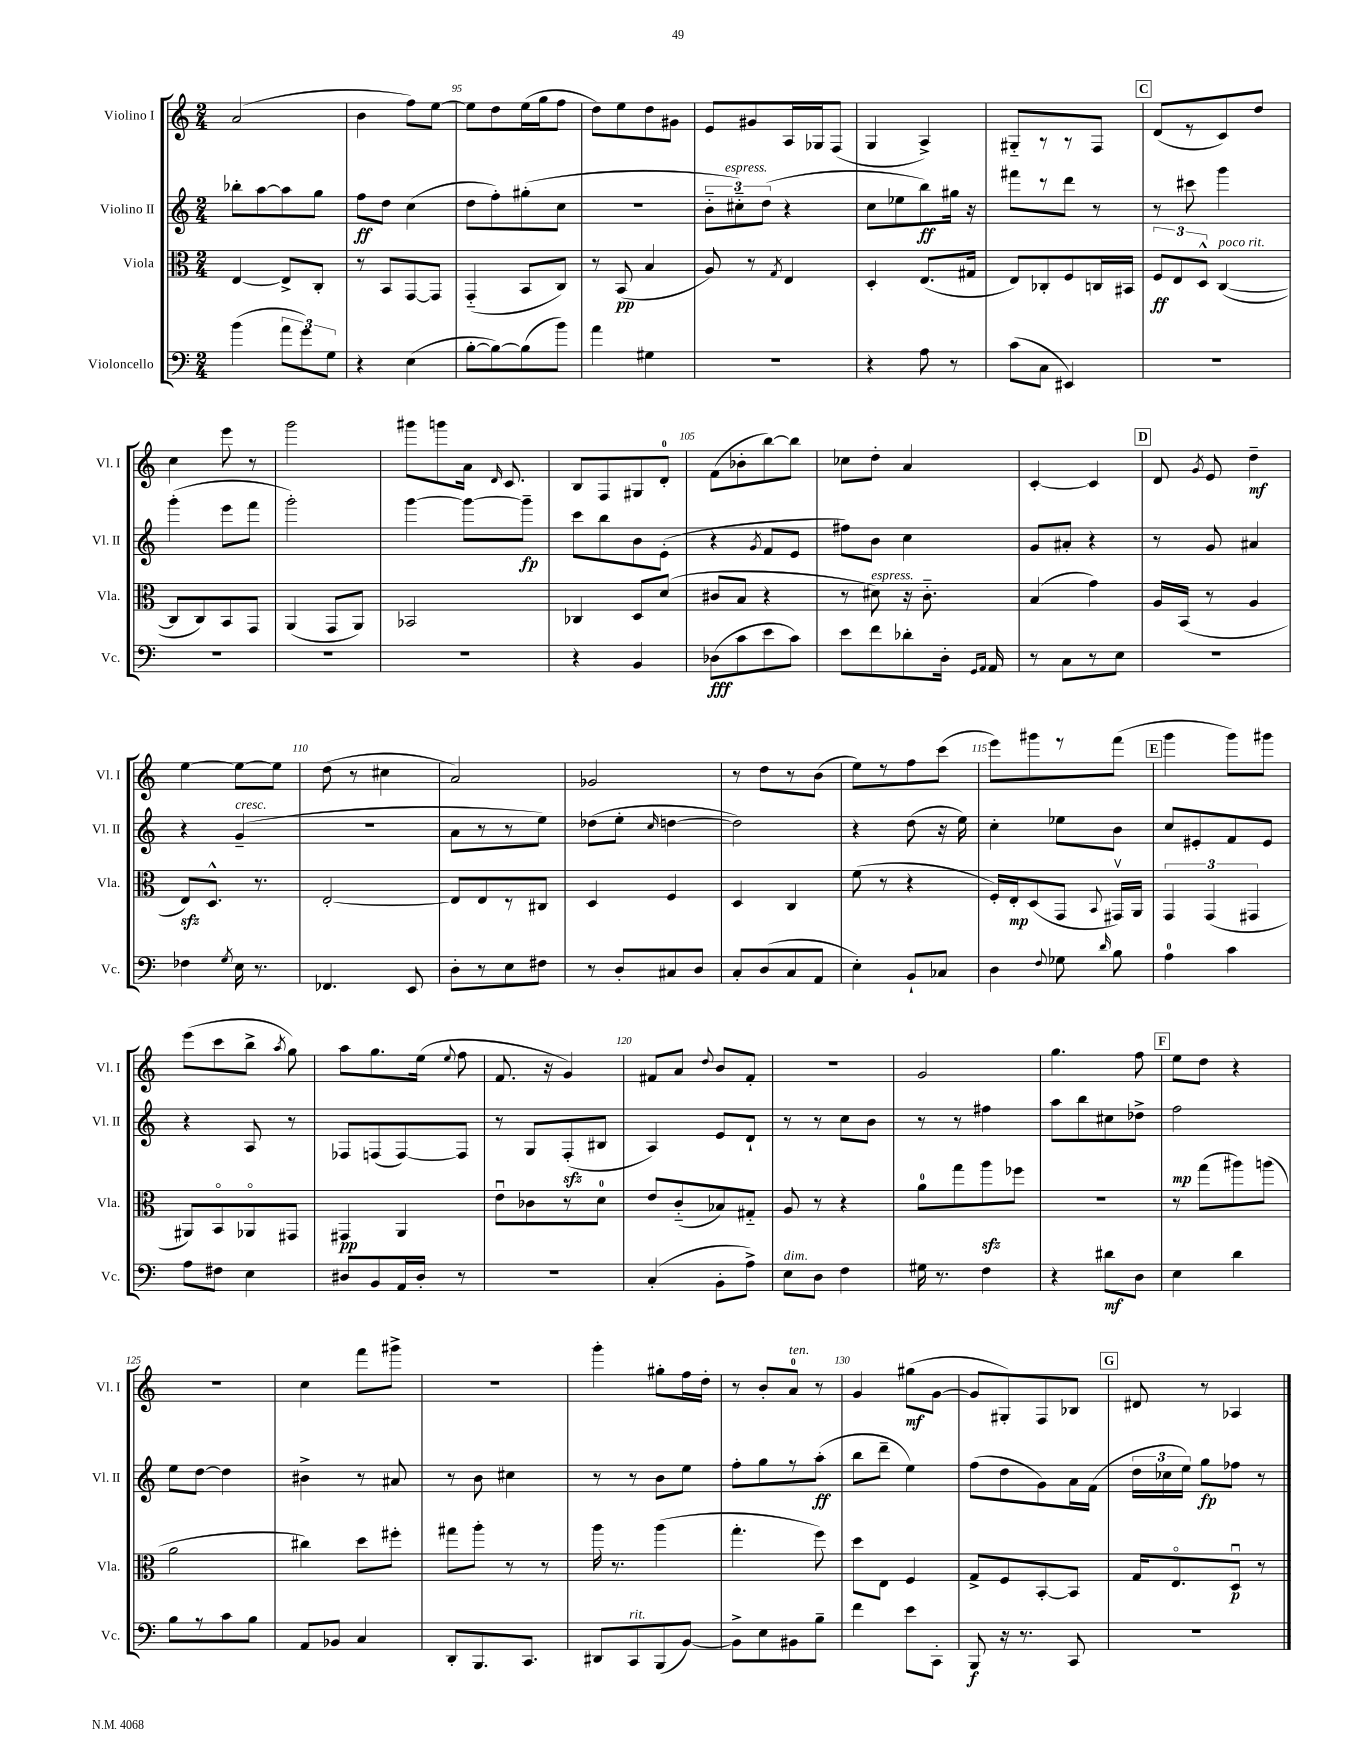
<<
\new StaffGroup <<
\new Staff = "s0" \with { instrumentName = "Violino I" shortInstrumentName = "Vl. I" } {
    \clef treble \key c \major \numericTimeSignature \time 2/4
    \autoBeamOff a'2( |
    b'4 f''8[) e''8]~ |
    e''8[ d''8 e''16( g''16 f''8] |
    d''8[) e''8 d''8 gis'8] |
    e'8[ gis'8 a16 ges16 f8]( |
    g4 a4->) |
    gis8[-_ r8 r8 f8] |
    \mark \markup { \box "C" } d'8[( r8 c'8) d''8] |
    c''4 e'''8 r8 |
    g'''2 |
    gis'''8[ g'''8 a'16] \grace { d'16 } c'8. |
    b8[ f8 gis8 d'8]-0-. |
    f'8[( bes'8-. b''8~) b''8] |
    ces''8[ d''8]-. a'4 |
    c'4~-. c'4 |
    \mark \markup { \box "D" } d'8 \acciaccatura { g'8 } e'8 d''4--\mf |
    e''4~ e''8[~ e''8] |
    d''8( r8 cis''4 |
    a'2) |
    ges'2 |
    r8 d''8[ r8 b'8]( |
    e''8[) r8 f''8 c'''8]( |
    e'''8[) gis'''8 r8 f'''8]( |
    \mark \markup { \box "E" } g'''4 g'''8[) gis'''8] |
    e'''8[( c'''8 b''8]-> \acciaccatura { a''8 } g''8) |
    a''8[ g''8. e''16]( \appoggiatura { e''8 } f''8 |
    f'8. r16 g'4) |
    fis'8[ a'8] \appoggiatura { d''8 } b'8[ fis'8]-. |
    r2 |
    g'2 |
    g''4. f''8 |
    \mark \markup { \box "F" } e''8[ d''8] r4 |
    R2 |
    c''4 f'''8[ gis'''8]-> |
    r2 |
    g'''4-. gis''8[-. f''16 d''16]-. |
    r8 b'8[-. a'8]-0^\markup { \italic "ten." } r8 |
    g'4 gis''8[\mf( g'8]~ |
    g'8[ gis8-.) f8 bes8] |
    \mark \markup { \box "G" } dis'8 r8 aes4 \bar "|." |
}
\new Staff = "s1" \with { instrumentName = "Violino II" shortInstrumentName = "Vl. II" } {
    \clef treble \key c \major \numericTimeSignature \time 2/4
    \autoBeamOff bes''8[-. a''8~ a''8 g''8] |
    f''8[\ff d''8] c''4( |
    d''8[ f''8-.) gis''8-.( c''8] |
    r2 |
    \tuplet 3/2 { b'8[-_ cis''8-_^\markup { \italic "espress." }) d''8]( } r4 |
    c''8[ ees''8 b''8\ff) gis''16] r16 |
    fis'''8[ r8 d'''8] r8 |
    \mark \markup { \box "C" } r8 cis'''8 g'''4 |
    g'''4-.( e'''8[ f'''8] |
    g'''2-.) |
    g'''4~ g'''8[~ g'''8]--\fp |
    c'''8[ b''8 b'8 e'8]-.( |
    r4 \acciaccatura { g'8 } f'8[ e'8] |
    fis''8[) b'8] c''4 |
    g'8[ ais'8]-. r4 |
    \mark \markup { \box "D" } r8 g'8 ais'4 |
    r4 g'4--^\markup { \italic "cresc." }( |
    r2 |
    a'8[ r8 r8 e''8]) |
    des''8[( e''8]-. \grace { c''16 } d''4~ |
    d''2) |
    r4 d''8( r16 e''16) |
    c''4-. ees''8[ b'8] |
    \mark \markup { \box "E" } c''8[ eis'8-. f'8 eis'8] |
    r4 a8 r8 |
    fes8[ f8( f8~) f8] |
    r8 g8[ f8-.\sfz( bis8] |
    a4) e'8[ d'8]-! |
    r8 r8 c''8[ b'8] |
    r8 r8 fis''4 |
    a''8[ b''8 cis''8 des''8]-> |
    \mark \markup { \box "F" } f''2\mp |
    e''8[ d''8]~ d''4 |
    bis'4-> r8 ais'8 |
    r8 b'8 cis''4 |
    r8 r8 b'8[ e''8] |
    f''8[-. g''8 r8 a''8]-.\ff( |
    b''8[ d'''8]-- e''4) |
    f''8[( d''8 g'8) a'16 f'16]( |
    \mark \markup { \box "G" } \tuplet 3/2 { d''16[ ces''16 e''16]) } g''8[\fp fes''8] r8 \bar "|." |
}
\new Staff = "s2" \with { instrumentName = "Viola" shortInstrumentName = "Vla." } {
    \clef alto \key c \major \numericTimeSignature \time 2/4
    \autoBeamOff e4~ e8[-> c8]-. |
    r8 b,8[ g,8~ g,8] |
    g,4-_( b,8[ c8]) |
    r8 b,8\pp( b4 |
    a8) r8 \acciaccatura { g8 } e4 |
    d4-. e8.[( gis16] |
    e8[) ces8-. f8 c16 bis,16] |
    \mark \markup { \box "C" } \tuplet 3/2 { f8[\ff e8 d8]-^ } c4~^\markup { \italic "poco rit." }( |
    c8[ c8) b,8 g,8] |
    a,4( g,8[ a,8]) |
    bes,2 |
    ces4 d8[ d'8]( |
    cis'8[ b8] r4 |
    r8 dis'8^\markup { \italic "espress." }) r16 c'8.-_ |
    b4( g'4) |
    \mark \markup { \box "D" } a16[ b,16]( r8 a4 |
    e8[\sfz) d8.]-^ r8. |
    e2~-. |
    e8[ e8 r8 cis8] |
    d4 f4 |
    d4 c4 |
    f'8( r8 r4 |
    f16[-.) e16-.\mp d8( g,8] \appoggiatura { b,8 } gis,16[\upbow) a,16] |
    \mark \markup { \box "E" } \tuplet 3/2 { g,4 g,4( gis,4 } |
    ais,8[) b,8\flageolet aes,8\flageolet gis,8] |
    gis,4\pp a,4 |
    e'8[\downbow ces'8 r8 d'8]-0 |
    e'8[ c'8-_( bes8) gis8]-_ |
    a8 r8 r4 |
    a'8[-0 g''8 a''8\sfz fes''8] |
    R2 |
    \mark \markup { \box "F" } r8 g''8[( ais''8) a''8]( |
    a'2 |
    cis''4) d''8[ fis''8]-. |
    gis''8[ a''8]-. r8 r8 |
    a''16 r8. a''4( |
    g''4.-. f''8) |
    d''8[ e8] f4 |
    g8[-> f8 b,8~-. b,8] |
    \mark \markup { \box "G" } g16[ e8.\flageolet d8]\downbow\p r8 \bar "|." |
}
\new Staff = "s3" \with { instrumentName = "Violoncello" shortInstrumentName = "Vc." } {
    \clef bass \key c \major \numericTimeSignature \time 2/4
    \autoBeamOff b'4( \tuplet 3/2 { a'8[ g'8) g8] } |
    r4 e4( |
    b8[~-. b8~) b8( b'8]) |
    a'4 gis4 |
    r2 |
    r4 a8 r8 |
    c'8[( c8] eis,4) |
    \mark \markup { \box "C" } R2 |
    R2 |
    R2 |
    R2 |
    r4 b,4 |
    des8[\fff( c'8 e'8 c'8]) |
    e'8[ f'8 des'8-. d16]-. \grace { g,16[ a,16] } a,16 |
    r8 c8[ r8 e8] |
    \mark \markup { \box "D" } r2 |
    fes4 \acciaccatura { g8 } e16 r8. |
    fes,4. e,8 |
    d8[-. r8 e8 fis8] |
    r8 d8[-. cis8 d8] |
    c8[-. d8( c8 a,8] |
    e4-.) b,8[-! ces8] |
    d4 \appoggiatura { f8 } ges8 \grace { d'16 } b8 |
    \mark \markup { \box "E" } a4-0 c'4 |
    a8[ fis8] e4 |
    dis8[ b,8 a,16 dis16]-. r8 |
    r2 |
    c4-.( b,8[-. a8]->) |
    e8[^\markup { \italic "dim." } d8] f4 |
    gis16 r8. f4 |
    r4 dis'8[\mf d8] |
    \mark \markup { \box "F" } e4 d'4 |
    b8[ r8 c'8 b8] |
    a,8[ bes,8] c4 |
    d,8[-. b,,8. c,8.] |
    dis,8[ c,8^\markup { \italic "rit." } b,,8( b,8]~) |
    b,8[-> e8 bis,8 b8]-- |
    f'4 e'8[ c,8]-. |
    b,,8\f r16 r8. c,8 |
    \mark \markup { \box "G" } R2 \bar "|." |
}
>>
>>
\layout { \context { \Score currentBarNumber = #93 \override BarNumber.break-visibility = ##(#f #t #t) barNumberVisibility = #(every-nth-bar-number-visible 5) } }
